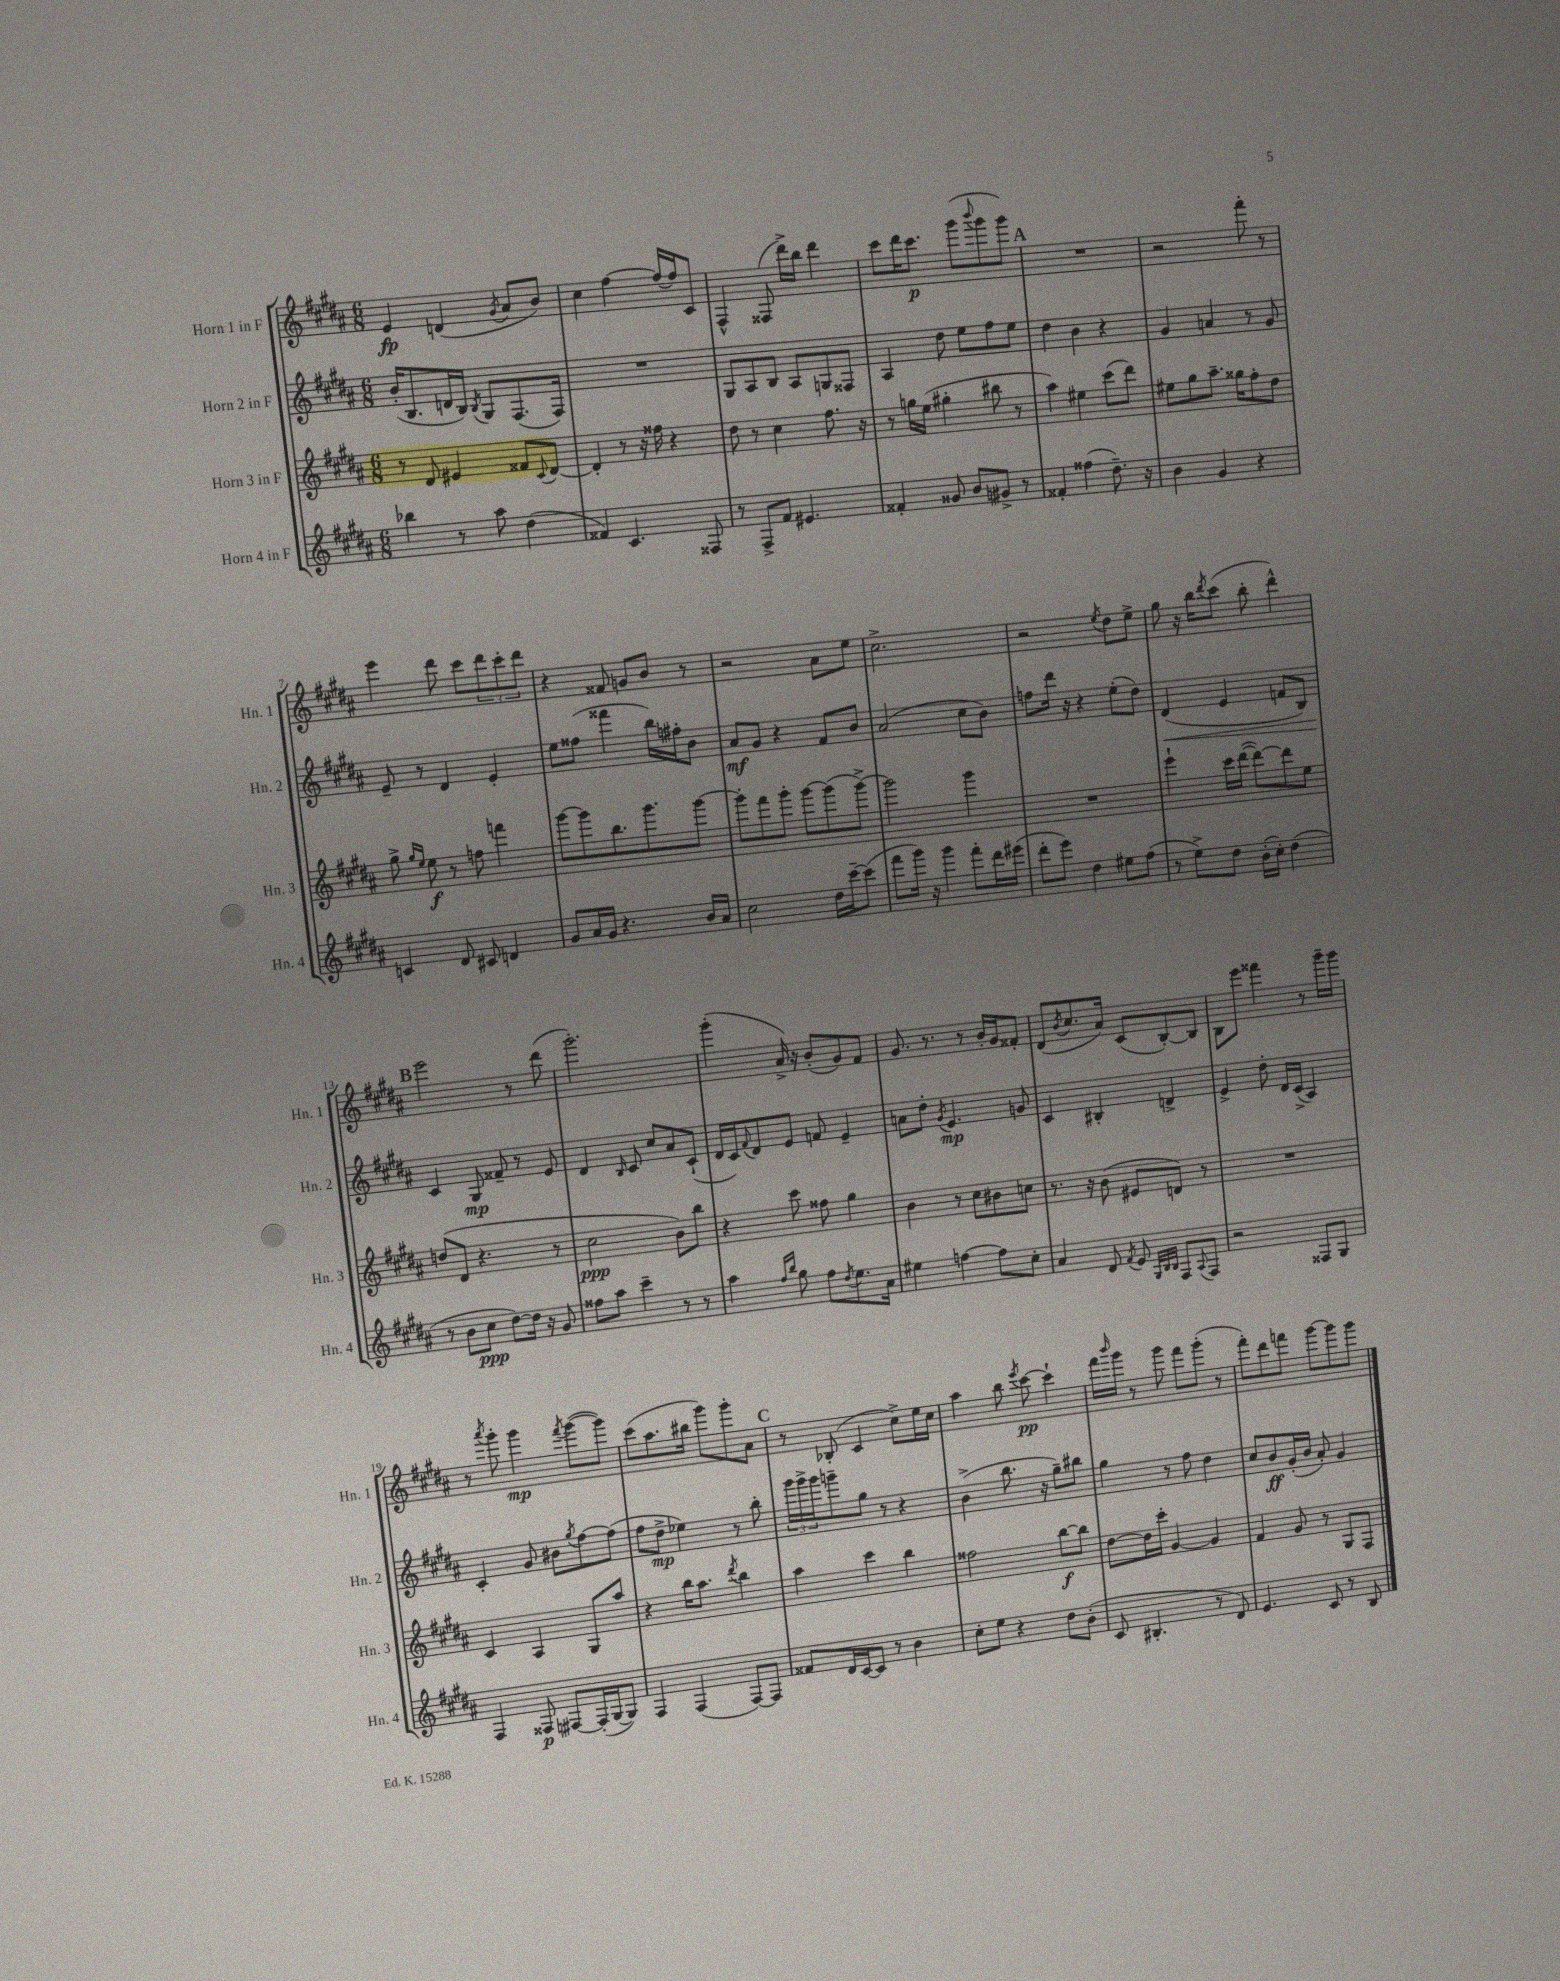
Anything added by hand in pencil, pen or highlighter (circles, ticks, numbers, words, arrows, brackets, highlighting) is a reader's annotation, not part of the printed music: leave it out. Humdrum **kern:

**kern	**dynam	**kern	**dynam	**kern	**dynam	**kern	**dynam
*part4	*part4	*part3	*part3	*part2	*part2	*part1	*part1
*staff4	*staff4	*staff3	*staff3	*staff2	*staff2	*staff1	*staff1
*I"Horn 4 in F	*	*I"Horn 3 in F	*	*I"Horn 2 in F	*	*I"Horn 1 in F	*
*I'Hn. 4	*	*I'Hn. 3	*	*I'Hn. 2	*	*I'Hn. 1	*
*clefG2	*	*clefG2	*	*clefG2	*	*clefG2	*
*k[f#c#g#d#a#]	*	*k[f#c#g#d#a#]	*	*k[f#c#g#d#a#]	*	*k[f#c#g#d#a#]	*
*M6/8	*	*M6/8	*	*M6/8	*	*M6/8	*
=1	=1	=1	=1	=1	=1	=1	=1
4bb-X\	.	8r	.	(16b'/KL	.	4e/	fp
.	.	.	.	8.B/	.	.	.
.	.	8d#/	.	.	.	.	.
8r	.	4e#X/	.	16dn/L	.	(4dn/	.
.	.	.	.	16B/JJ)	.	.	.
.	.	.	.	8qB/	.	.	.
8aa#\	.	.	.	8G#/L	.	.	.
.	.	.	.	.	.	8qg#/	.
(4dd#\	.	8f##X/L	.	(8.F#/	.	8a#/L	.
.	.	8qqc#/	.	.	.	.	.
.	.	[8d#/J	.	.	.	8b/J)	.
.	.	.	.	16F#/Jk)	.	.	.
=2	=2	=2	=2	=2	=2	=2	=2
4f##X/)	.	4d#'/]	.	2.r	.	4cc#\	.
4.c#/	.	8r	.	.	.	[4ff#\	.
.	.	16r	.	.	.	.	.
.	.	16ff##X\	.	.	.	.	.
.	.	4r	.	.	.	16ff#/LL_	.
.	.	.	.	.	.	16ff#/J]	.
8F##X/	.	.	.	.	.	8c#/J	.
=3	=3	=3	=3	=3	=3	=3	=3
8r	.	8dd#\	.	8G#/L	.	4F#^^/	.
8F#^/L	.	8r	.	8A#/	.	.	.
8f#/J	.	4cc#\	.	8B/J	.	(8F##X/	.
4.e#X/	.	.	.	8A#/L	.	16ddd#^\LL)	.
.	.	.	.	.	.	16bb\JJ	.
.	.	8.ff#\	.	8Gn/	.	4ddd#\	.
.	.	.	.	8F##X/J	.	.	.
.	.	16r	.	.	.	.	.
=4	=4	=4	=4	=4	=4	=4	=4
4f##X'/	.	8r	.	4A#/	.	8ccc#\L	.
.	.	16ggn\LL	.	.	.	16ddd#\K	.
.	.	(16ee\JJ	.	.	.	8.ccc#\J	p
8g##X/	.	4gg#X'\	.	8dd#\	.	.	.
8b/L	.	.	.	8ee\L	.	(8ggg#\L	.
.	.	.	.	.	.	8qqbbb/	.
8g#X^/J	.	8bb#X\	.	8ff#\	.	8ggg#\	.
8r	.	8r	.	8ee\J	.	8ggg#\J)	.
!!LO:REH:place=s1:t=A
=5	=5	=5	=5	=5	=5	=5	=5
4f##X'/	.	4aa#\)	.	4dd#\	.	2.r	.
(4ff##X\	.	4ee#X\	.	4b\	.	.	.
8.dd#~\)	.	(8ccc#\L	.	4r	.	.	.
.	.	8ddd#\J)	.	.	.	.	.
16r	.	.	.	.	.	.	.
=6	=6	=6	=6	=6	=6	=6	=6
4b\	.	8ee#X\L	.	4g#/	.	2r	.
.	.	8gg#\	.	.	.	.	.
4g#/	.	8.aa#~\J	.	4an/	.	.	.
.	.	16gg##X\KL	.	.	.	.	.
4r	.	8ff#'\	.	8r	.	8fff#'\	.
.	.	8dd#\J	.	8g#/	.	8r	.
!!LO:LB:g=z
=7	=7	=7	=7	=7	=7	=7	=7
4cn/	.	8gg#^\	.	8e~/	.	4eee\	.
.	.	16qqgg#/LL	.	.	.	.	.
.	.	16qqee/JJ	.	.	.	.	.
.	.	8ee\	f	8r	.	.	.
8d#/	.	8r	.	4d#/	.	8ddd#\	.
8c#X/	.	8ffn\	.	.	.	8ccc#\L	.
4dn/	.	4fffn\	.	4e'/	.	12ddd#\	.
.	.	.	.	.	.	12ccc#'\	.
.	.	.	.	.	.	12ddd#\J	.
=8	=8	=8	=8	=8	=8	=8	=8
8g#/L	.	[8ggg#\L	.	8ee\L	.	4r	.
16a#/L	.	8ggg#\]	.	(8ff##X\J	.	.	.
16g#/JJ	.	.	.	.	.	.	.
4.r	.	8.bb\	.	4fff##X\	.	8f##X/	.
.	.	.	.	.	.	8gn/L	.
.	.	8.ggg#\	.	.	.	.	.
.	.	.	.	16bb\LL)	.	8b/J	.
.	.	.	.	16ff#X'\J	.	.	.
16b/LL	.	[8ggg#\J	.	8b\J	.	8r	.
16a#/JJ	.	.	.	.	.	.	.
=9	=9	=9	=9	=9	=9	=9	=9
2cc#\	.	8ggg#'\L]	.	8a#/L	mf	2r	.
.	.	8fff#\	.	8g#/J	.	.	.
.	.	8ggg#'\J	.	4r	.	.	.
.	.	[8ggg#\L	.	.	.	.	.
16dd#\LL	.	(8ggg#\]	.	8f#/L	.	8a#\L	.
[16ccc#~\J	.	.	.	.	.	.	.
(8ccc#\J]	.	[8ggg#^\J)	.	8b/J	.	8ee\J	.
=10	=10	=10	=10	=10	=10	=10	=10
8fff#\L	.	2ggg#\]	.	(2a#/	.	2.cc#^\	.
16ggg#\Jk)	.	.	.	.	.	.	.
16r	.	.	.	.	.	.	.
4ggg#\	.	.	.	.	.	.	.
8fff#'\L	.	4ggg#\	.	8cc#\L	.	.	.
16ddd#\L	.	.	.	8b\J)	.	.	.
(16eee#X\JJ	.	.	.	.	.	.	.
=11	=11	=11	=11	=11	=11	=11	=11
8ddd#'\L	.	2.r	.	8ffn\L	.	2r	.
8eee\J)	.	.	.	16ddd#\Jk	.	.	.
.	.	.	.	16r	.	.	.
4dd#\	.	.	.	4r	.	.	.
.	.	.	.	.	.	8qee/	.
8ee#X\L	.	.	.	(8ee'\L	.	8dd#\L	.
(8ff#\J	.	.	.	8dd#\J)	.	8ee^\J	.
=12	=12	=12	=12	=12	=12	=12	=12
!	!	!	!	!	!LO:HP:b	!	!
8r	.	4eee`\	.	(4d#/	<	8gg#\	.
8ee^\L)	.	.	.	.	.	16r	.
.	.	.	.	.	.	16bb\KL	.
.	.	.	.	.	.	8qddd#/	.
8dd#\J	.	16ccc#\LL	.	4e/	.	(8ccc#\J	.
.	.	([16ddd#\JJ	.	.	.	.	.
(16b'\LL	.	8ddd#\L_)	.	.	.	8bb'\	.
16cc#'\JJ)	.	.	.	.	.	.	.
(4dd#\	.	8ddd#\]	.	8fn/L	.	4ddd#^^\)	.
.	.	8ee\J	.	8B/J)	.	.	.
!!LO:LB:g=z
!!LO:REH:place=s1:t=B
=13	=13	=13	=13	=13	=13	=13	=13
8r	.	(8ddn/L	.	4c#/	.	2eee\	.
8b\L	.	8d#/J	.	.	.	.	.
8cc#\J	ppp	4.r	.	8G#/	[ mp	.	.
[8dd#\L)	.	.	.	8f##X~/	.	.	.
16dd#\Jk]	.	.	.	8r	.	8r	.
16r	.	.	.	.	.	.	.
8g#/	.	8r	.	8e/	.	(8ddd#\	.
=14	=14	=14	=14	=14	=14	=14	=14
8ff##X\L	.	2cc#\	ppp	4d#/	.	2.ggg#'\)	.
8aa#\J	.	.	.	.	.	.	.
.	.	.	.	16qqB/	.	.	.
4ccc#~\	.	.	.	8c#/	.	.	.
.	.	.	.	8cc#/L	.	.	.
8r	.	8b\L)	.	8a#/	.	.	.
8r	.	8bb\J	.	(8c#`/J	.	.	.
=15	=15	=15	=15	=15	=15	=15	=15
4aa#\	.	4r	.	16d#/LL	.	(4ggg#'\	.
.	.	.	.	16c#/J)	.	.	.
.	.	.	.	8qqf#/	.	.	.
.	.	.	.	8d#/	.	.	.
16qqff#/LL	.	.	.	.	.	.	.
16qqbb/JJ	.	.	.	.	.	.	.
8gg#\	.	8ccc#\	.	8e/J	.	16a#^/)	.
.	.	.	.	.	.	16r	.
8ff#\L	.	8ff##X\	.	8fn/	.	(8b'/L	.
8qdd#/	.	.	.	.	.	.	.
8.ee\	.	4gg#\	.	4e~/	.	8g#/)	.
.	.	.	.	.	.	8f#/J	.
16a#\Jk	.	.	.	.	.	.	.
=16	=16	=16	=16	=16	=16	=16	=16
4ee#X\	.	4b\	.	8an\L	.	8.g#/	.
.	.	.	.	8dd#'\J	.	.	.
.	.	.	.	.	.	8.r	.
.	.	.	.	8qg#/	.	.	.
[4ffn\	.	8r	.	4.e/	mp	.	.
.	.	8cc#\L	.	.	.	8r	.
8ff\L]	.	8b#X\	.	.	.	16b'/LL	.
.	.	.	.	.	.	16g#/J	.
8cc#'\J	.	8ccn\J	.	8gn/	.	8f##X'/J	.
=17	=17	=17	=17	=17	=17	=17	=17
4a#/	.	8.r	.	4c#/	.	(8d#/L	.
.	.	.	.	.	.	8qb/	.
.	.	.	.	.	.	8.cc#/	.
.	.	16r	.	.	.	.	.
8d#/	.	(8b\	.	4B#X'/	.	.	.
.	.	.	.	.	.	16a#/Jk)	.
8qf#/	.	.	.	.	.	.	.
8e/	.	8e#X/L	.	.	.	(8c#/L	.
32qqG#/LLL	.	.	.	.	.	.	.
32qqB/	.	.	.	.	.	.	.
32qqB/JJJ	.	.	.	.	.	.	.
8F#/L	.	8dn/J)	.	4dn^/	.	[8B'/)	.
8qqA#/	.	.	.	.	.	.	.
8F#/J	.	8r	.	.	.	8B/J]	.
=18	=18	=18	=18	=18	=18	=18	=18
2r	.	2.r	.	4e^/	.	8B\L	.
.	.	.	.	.	.	8eee\J	.
.	.	.	.	8dd#'\	.	4fff##X\	.
.	.	.	.	16d#/LL	.	.	.
.	.	.	.	(16c#^/JJ	.	.	.
8F##X/L	.	.	.	4A#/)	.	8r	.
8G#/J	.	.	.	.	.	16ggg#~\LL	.
.	.	.	.	.	.	16ggg#\JJ	.
!!LO:LB:g=z
=19	=19	=19	=19	=19	=19	=19	=19
4F#/	.	4c#/	.	4c#'/	.	8r	.
.	.	.	.	.	.	8qaaa#/	.
.	.	.	.	.	.	8ggg#'\	.
8F##X/	p	4A#/	.	8g#/	.	4ggg#\	mp
[8F#X/L	.	.	.	8b#X\L	.	.	.
.	.	.	.	8qgg#/	.	8qfff#/	.
(16F#'/L]	.	8G#/L	.	[8ff#\	.	([8ggg#\L	.
[16G#/J	.	.	.	.	.	.	.
8G#/J])	.	8aa#/J	.	(8ff#\J]	.	8ggg#\J])	.
=20	=20	=20	=20	=20	=20	=20	=20
4F#/	.	4r	.	8ff#\L	.	(8ccc#\L	.
.	.	.	.	8dd#^\J	mp	8.aa#\	.
(4F#/	.	16bb\KL	.	4ee-X\)	.	.	.
.	.	8.aa#\J	.	.	.	16bb#X\Jk	.
.	.	.	.	.	.	8ggg#\L)	.
.	.	8qddd#/	.	.	.	.	.
[8F#/L)	.	4bb\	.	8r	.	8ggg#'\	.
8F#/J]	.	.	.	8bb'\	.	8a#\J	.
!!LO:REH:place=s1:t=C
=21	=21	=21	=21	=21	=21	=21	=21
8f##X/L	.	4aa#\	.	24ggg#\LL	.	8r	.
.	.	.	.	24ggg#^\	.	.	.
.	.	.	.	24ggg#\J	.	.	.
16d#/L	.	.	.	8gggn~\	.	(8B-X'/	.
[16c#/J	.	.	.	.	.	.	.
8c#/J]	.	4ccc#\	.	8gg#\J	.	4c#/	.
8r	.	.	.	8r	.	.	.
4b\	.	4bb\	.	4r	.	8cc#^\L)	.
.	.	.	.	.	.	16ee\L	.
.	.	.	.	.	.	16cc#\JJ	.
=22	=22	=22	=22	=22	=22	=22	=22
8cc#'\L	.	2ff##X\	.	(4b^\	.	4aa#\	.
8ee\J	.	.	.	.	.	.	.
4r	.	.	.	8.bb\	.	8bb\	.
.	.	.	.	.	.	8qeee/	.
.	.	.	.	.	.	[8ccc#\	pp
.	.	.	.	16r	.	.	.
8dd#\L	.	[8bb\L	f	8gg#~\L)	.	4ccc#`\]	.
(8b'\J	.	8bb\J]	.	8bb#X\J	.	.	.
=23	=23	=23	=23	=23	=23	=23	=23
8c#/	.	[8dd#\L	.	4gg#\	.	16fff#\LL	.
.	.	.	.	.	.	16qqbbb/	.
.	.	.	.	.	.	16ggg#\JJ	.
4.B#X'/	.	16dd#\L]	.	.	.	8r	.
.	.	16ccc#'\JJ	.	.	.	.	.
.	.	[4g#/	.	8r	.	8ggg#\	.
.	.	.	.	8ff#\	.	8fff#\L	.
8r	.	4g#/]	.	4dd#\	.	(8ggg#'\J	.
8d#/)	.	.	.	.	.	8r	.
=24	=24	=24	=24	=24	=24	=24	=24
4.e/	.	4f#/	.	8cc#/L	.	8fff#'\L)	.
.	.	.	.	8b/	ff	8ddd#\	.
.	.	8g#/	.	(16g#'/L	.	8fffn\J	.
.	.	.	.	16b/JJ	.	.	.
8c#/	.	8r	.	8a#'/)	.	[8ggg#\L	.
8r	.	8G#/L	.	4g#/	.	8ggg#\]	.
8B/	.	8F#/J	.	.	.	8ggg#\J	.
==	==	==	==	==	==	==	==
*-	*-	*-	*-	*-	*-	*-	*-
